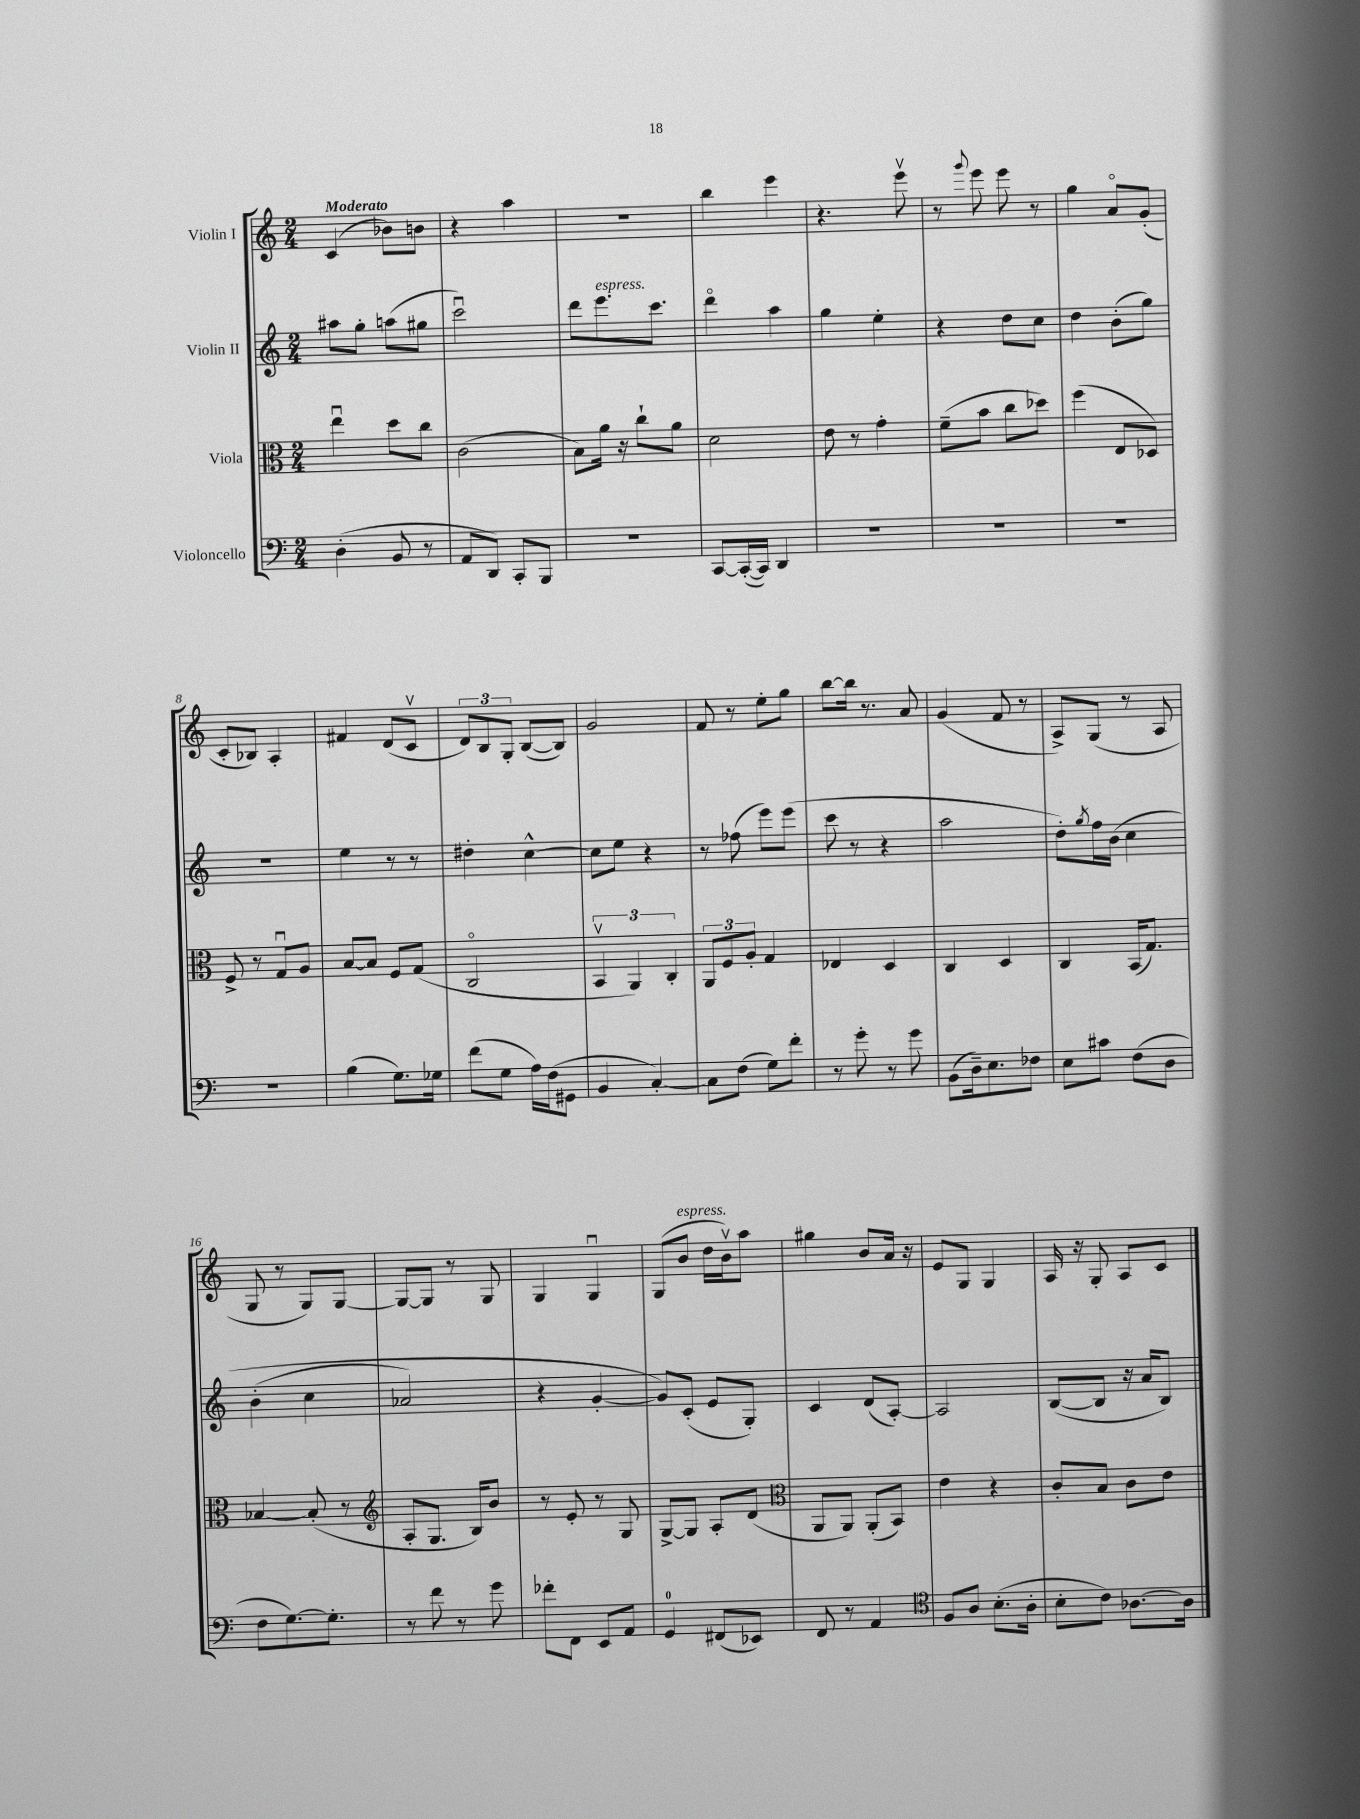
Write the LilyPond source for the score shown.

<<
\new StaffGroup <<
\new Staff = "s0" \with { instrumentName = "Violin I" } {
    \clef treble \key c \major \numericTimeSignature \time 2/4 \tempo "Moderato"
    c'4( bes'8) b'8 |
    r4 a''4 |
    r2 |
    b''4 e'''4 |
    r4. e'''8\upbow |
    r8 \appoggiatura { g'''8 } e'''8 e'''8 r8 |
    g''4 a'8\flageolet g'8-.( |
    c'8-. bes8) a4-. |
    fis'4 d'8( c'8\upbow |
    \tuplet 3/2 { d'8) b8 g8-. } b8~( b8) |
    g'2 |
    f'8 r8 e''8-. g''8 |
    b''8~ b''16 r8. a'8 |
    g'4( f'8 r8 |
    a8->) g8( r8 a8 |
    g8 r8 g8) g8~ |
    g8~ g8 r8 g8 |
    g4 g4\downbow |
    g8( b'8^\markup { \italic "espress." } d''16 b'16\upbow) a''8 |
    gis''4 b'8 a'16 r16 |
    e'8 g8 g4 |
    a16 r16 g8-. a8 c'8 \bar "|." |
}
\new Staff = "s1" \with { instrumentName = "Violin II" } {
    \clef treble \key c \major \numericTimeSignature \time 2/4
    ais''8 g''8-. a''8( gis''8 |
    c'''2\downbow) |
    d'''8 e'''8.^\markup { \italic "espress." } c'''8. |
    d'''4\flageolet a''4 |
    g''4 e''4-. |
    r4 d''8 c''8 |
    d''4 b'8-.( g''8) |
    r2 |
    e''4 r8 r8 |
    dis''4-. c''4~-^ |
    c''8 e''8 r4 |
    r8 fes''8( e'''8) e'''8( |
    c'''8 r8 r4 |
    a''2 |
    d''8-.) \acciaccatura { g''8 } f''16 b'16\( c''4 |
    b'4-.( c''4 |
    aes'2) |
    r4 g'4~-. |
    g'8\) c'8-.( e'8 g8-.) |
    c'4 d'8( a8~-.) |
    a2 |
    b8~( b8 r16 a'16 b8) \bar "|." |
}
\new Staff = "s2" \with { instrumentName = "Viola" } {
    \clef alto \key c \major \numericTimeSignature \time 2/4
    e''4\downbow d''8 c''8 |
    c'2( |
    b8) a'16 r16 c''8-! a'8 |
    d'2 |
    e'8 r8 g'4-. |
    f'8--( b'8 c''8 des''8) |
    f''4( e8 des8) |
    f8-> r8 g8\downbow a8 |
    b8~ b8 f8 g8( |
    c2\flageolet |
    \tuplet 3/2 { b,4\upbow a,4) c4-. } |
    \tuplet 3/2 { a,8 f8 a8-. } g4 |
    ees4 d4 |
    c4 d4 |
    c4 b,16( g8.) |
    bes4~ bes8-.( r8 |
    \clef treble a8-. g8. b16) b'8 |
    r8 e'8-. r8 g8 |
    g8~-> g8 a8-. d'8( |
    \clef alto a,8 a,8) a,8-.( b,8) |
    e'4 r4 |
    c'8-. b8 c'8 e'8 \bar "|." |
}
\new Staff = "s3" \with { instrumentName = "Violoncello" } {
    \clef bass \key c \major \numericTimeSignature \time 2/4
    d4-.( b,8 r8 |
    a,8 d,8) c,8-. b,,8 |
    R2 |
    c,8~ c,16~-.( c,16) d,4 |
    R2 |
    R2 |
    R2 |
    R2 |
    b4( g8.) ges16 |
    f'8( g8 a16) f16( gis,8 |
    b,4 c4~-.) |
    c8 f8( g8) f'8-. |
    r8 g'8-. r8 g'8 |
    b,8( d16--) e8. fes8 |
    e8 cis'8 f8( d8 |
    f8 g8.~) g8.-. |
    r8 f'8 r8 g'8 |
    fes'8-. f,8 e,8 a,8 |
    g,4-0 fis,8( ees,8) |
    f,8 r8 a,4 |
    \clef tenor f8 a8 b8.-.( a16-. |
    b8-. c'8) aes8.~ aes16 \bar "|." |
}
>>
>>
